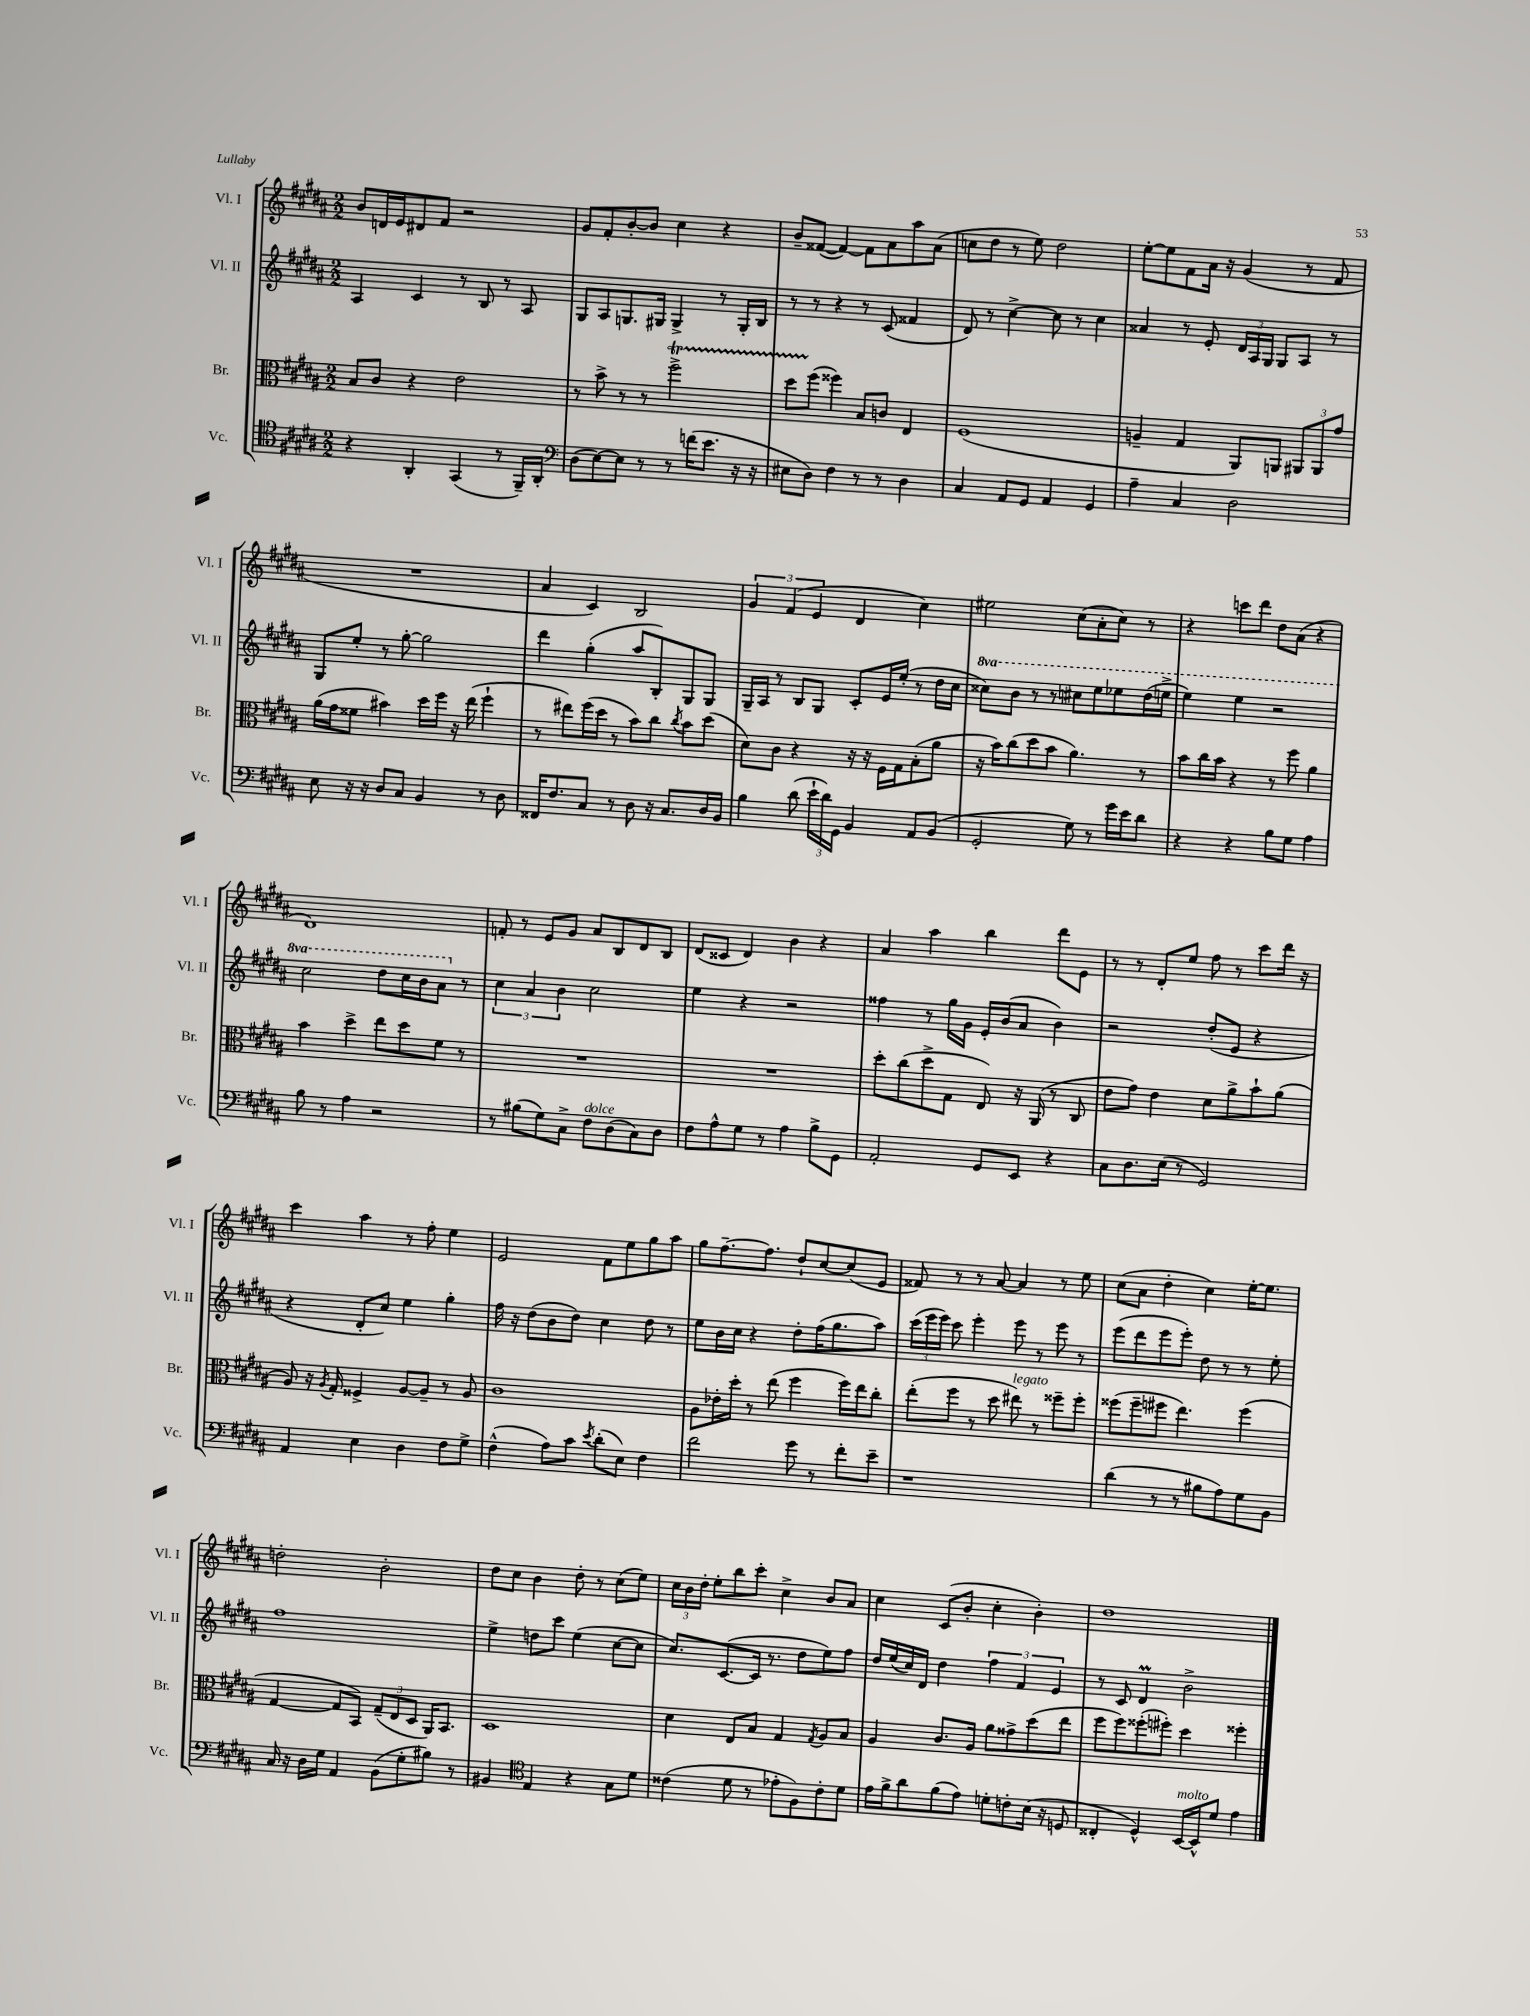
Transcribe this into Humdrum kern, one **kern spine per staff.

**kern	**kern	**kern	**kern
*part4	*part3	*part2	*part1
*staff4	*staff3	*staff2	*staff1
*I"Vc.	*I"Br.	*I"Vl. II	*I"Vl. I
*I'Vc.	*I'Br.	*I'Vl. II	*I'Vl. I
*clefC4	*clefC3	*clefG2	*clefG2
*k[f#c#g#d#a#]	*k[f#c#g#d#a#]	*k[f#c#g#d#a#]	*k[f#c#g#d#a#]
*M2/2	*M2/2	*M2/2	*M2/2
=41	=41	=41	=41
4r	8B/L	4A#/	8b/L
.	8c#/J	.	16dn/L
.	.	.	16e/J
4AA#'/	4r	4c#/	8d#X/
.	.	.	8f#/J
(4GG#/	2e\	8r	2r
.	.	8B/	.
8r	.	8r	.
16FF#~/LL)	.	8A#/	.
16AA#'/JJ	.	.	.
=42	=42	=42	=42
*clefF4	*	*	*
(8D#\L	8r	8G#/L	8g#/L
[8E\)	8b^\	8A#/	8f#'/
8E\J]	8r	8.Gn/	[8b'/
8r	8r	.	8b/J]
.	.	16G#X/Jk	.
8r	2ff#T^\	4G#^/	4cc#\
(16fn\KL	.	.	.
8.e\J	.	.	.
.	.	8r	4r
16r	.	16G#'/LL	.
16r	.	16B/JJ	.
=43	=43	=43	=43
8E#X\L	8dd#TTT\L	8r	8b~/L
8D#\J)	(8ff#\J	8r	([8f##X/J
4F#\	4ff##X\)	4r	4f##/_)
8r	8B/L	8r	8f##\L]
8r	8cn/J	(8c#/	8a#\
4D#\	4E/	4f##X/	8aa#\
.	.	.	(8a#\J
=44	=44	=44	=44
4C#/	(1F#	8d#/)	8ccn\L
.	.	8r	8dd#\J
8AA#/L	.	[4cc#^\	8r
8GG#/J	.	.	8ee\)
4AA#/	.	8cc#\]	2dd#\
.	.	8r	.
4GG#/	.	4cc#\	.
=45	=45	=45	=45
4A#~\	4An~/	4a##X/	[8ee'\L
.	.	.	8ee\]
4C#/	4G#/	8r	8f#\
.	.	8e'/	16a#\Jk
.	.	.	16r
2D#\	8AA#/L)	24d#/LL	(4g#/
.	.	24A#/	.
.	.	24G#/JJ	.
.	8AAn/J	8G#/L	.
.	12AA#X/L	8A#/J	8r
.	12AA#/	.	.
.	.	8r	8f#/
.	12g#/J	.	.
!!LO:LB:g=z
=46	=46	=46	=46
8E\	(16a#\LL	8G#/L	1r
.	16g#\J	.	.
16r	8f##X\J	8ee'/J	.
16r	.	.	.
8D#/L	4b#X\)	8r	.
8C#/J	.	[8gg#'\	.
4BB/	16dd#\LL	2gg#\]	.
.	16ff#\JJ	.	.
.	16r	.	.
.	(16ee\	.	.
8r	4ff#`\	.	.
8D#\	.	.	.
=47	=47	=47	=47
16FF##X/KL	8r	4ddd#\	4a#/
8.F#/	.	.	.
.	8ee#X\L)	.	.
8C#/J	(16ff#\L	(4gg#'\	4c#/)
.	16dd#\JJ	.	.
8r	8r	.	.
8D#\	8b\L)	8aa#/L	2B/
16r	8cc#\J	8B'/)	.
8.C#/L	.	.	.
.	8qcc#/	.	.
.	8b\L	8G#/	.
16D#/L	(8dd#\J	8G#/J	.
16BB/JJ	.	.	.
=48	=48	=48	=48
4B\	8d#\L)	16G#~/LL	6g#/
.	.	16A#/JJ	.
.	8c#\J	8r	.
.	.	.	(6f#/
(8d#\	4r	8B/L	.
.	.	.	6e/
24e`\LL	.	8G#/J	.
24d#\)	.	.	.
24GG#\JJ	.	.	.
4BB/	16r	8c#'/L	4d#/
.	16r	.	.
.	16F#\LL	16e/L	.
.	16G#\J	(16ee'/JJ	.
8AA#/L	(8B'\	8r	4cc#\)
(8BB/J	8a#\J	16dd#\LL	.
.	.	16cc#\JJ	.
=49	=49	=49	=49
*	*	*8va	*
2GG#'/	16r	8ccc##X\L)	2ee#X\
.	16b\KL)	.	.
.	(8cc#\	8bb\J	.
.	8dd#\	8r	.
.	8b\J	8r	.
8G#\)	4.a#\)	8ccc#X\L	(8cc#\L
8r	.	8eee\	8a#'\
16g#\LL	.	8eee-X\	8cc#\J)
16e\J	.	.	.
8d#\J	8r	(16ddd#\L	8r
.	.	16eeen^\JJ	.
=50	=50	=50	=50
4r	8b\L	4eee\)	4r
.	16cc#\L	.	.
.	16b\JJ	.	.
4r	4r	4eee\	8cccn\L
.	.	.	8ddd#\J
8B\L	8r	2r	8dd#\L
8G#\J	8ff#\	.	(8a#\J
4A#\	4a#\	.	4r
!!LO:LB:g=z
=51	=51	=51	=51
8B\	4b\	2ccc#\	1d#)
8r	.	.	.
4A#\	4dd#^\	.	.
2r	8ee\L	8ddd#\L	.
.	8dd#\	16ccc#\L	.
.	.	16bb\J	.
.	8f#\J	8aa#\J	.
*	*	*X8va	*
.	8r	8r	.
=52	=52	=52	=52
8r	1r	6cc#\	8fn'/
(8B#X\L	.	.	8r
.	.	6a#/	.
8G#\)	.	.	8e/L
.	.	6b\	.
8C#^\J	.	.	8g#/J
!LO:TX:a:i:t=dolce	!	!	!
8F#\L	.	2cc#\	8a#/L
(8D#\	.	.	8B/
8C#\)	.	.	8d#/
8D#\J	.	.	8B/J
=53	=53	=53	=53
8F#\L	1r	4ee\	(8d#/L
8A#^^\	.	.	8c##X/J
8G#\J	.	4r	4d#/)
8r	.	.	.
4A#\	.	2r	4b\
8B^\L	.	.	4r
8GG#\J	.	.	.
=54	=54	=54	=54
2AA#'/	8dd#'\L	4ff##X\	4a#/
.	(8cc#\	.	.
.	8dd#^\	8r	4aa#\
.	8G#\J	16gg#\LL	.
.	.	16g#\JJ	.
8GG#/L	8E/)	16e'/LL	4bb\
.	.	(16b/J	.
8EE/J	16r	8a#/J	.
.	(16AA#/	.	.
4r	8r	4b\)	8ddd#\L
.	8C#/	.	8e\J
=55	=55	=55	=55
8C#\L	8e\L	2r	8r
8.D#\	8g#\J)	.	8r
.	4e\	.	8d#'/L
(16E\Jk	.	.	.
8r	.	.	8ee/J
2GG#/)	8d#\L	(8dd#'/L	8ff#\
.	8a#^\	8e/J	8r
.	8b`\	4r	8ccc#\L
.	(8a#\J	.	16ddd#\Jk
.	.	.	16r
!!LO:LB:g=z
=56	=56	=56	=56
4AA#/	8A#/)	4r	4ccc#\
.	16r	.	.
.	8qA#/	.	.
.	16G#'/	.	.
4E\	4F##X^/	8d#'/L	4aa#\
.	.	8cc#/J)	.
4D#\	[8A#/L	4ee\	8r
.	8A#~/J]	.	8ff#'\
8F#\L	8r	4gg#'\	4ee\
8G#^\J	8A#/	.	.
=57	=57	=57	=57
(4F#^^\	1c#	16ff#\	2e/
.	.	16r	.
.	.	(8dd#\L	.
8A#\L)	.	8b\	.
8c#\J	.	8dd#\J)	.
8qe/	.	.	.
(8d#'\L	.	4cc#\	8f#\L
8E\J)	.	.	8ee\
4F#\	.	8dd#\	8gg#\
.	.	8r	8aa#\J
=58	=58	=58	=58
2f#\	8A#\L	8ee\L	8gg#\L
.	16e-X'\L	16b\L	[8.ff#~\
.	16dd#'\JJ	16cc#\JJ	.
.	8r	4r	.
.	.	.	8.ff#\J]
.	(8ee\	.	.
8g#\	4ff#\	8dd#'\L	8dd#`/L
8r	.	(16ff#\K	[8cc#/
.	.	8.gg#\	.
8f#'\L	16ff#\LL)	.	(8cc#/]
.	16ee\J	.	.
8e~\J	8cc#'\J	8aa#\J)	8e/J
=59	=59	=59	=59
1r	(8ee'\L	(24ccc#\LL	8f##X/)
.	.	24eee\	.
.	.	24eee\JJ)	.
.	8ff#\J	8ccc#\	8r
.	8r	4eee'\	8r
.	8dd#\	.	[8a#/
!	!LO:TX:a:i:t=legato	!	!
.	8ee#X\)	8eee\	4a#/]
.	8r	8r	.
.	8ff##X~\L	8eee\	8r
.	8ff##'\J	8r	8ee\
=60	=60	=60	=60
(4d#\	(8ff##X\L	(8eee\L	(8cc#\L
.	8ff##~\	8ddd#\	8a#\J
8r	8ff#X\J	8eee\	4dd#'\
8r	4.ee\)	8eee'\J)	.
8B#X\L	.	8dd#\	4cc#\)
8A#\)	.	8r	.
8G#\	(4ff#\	8r	[16ee'\KL
.	.	.	8.ee\J]
8BB\J	.	8ee'\	.
!!LO:LB:g=z
=61	=61	=61	=61
16C#/	[4G#/	1ff#	2ddn'\
16r	.	.	.
16D#\LL	.	.	.
16G#\JJ	.	.	.
4AA#/	8G#/L]	.	.
.	8BB/J)	.	.
(8BB\L	(12G#~/L	.	2b'\
.	12E/	.	.
8G#'\	.	.	.
.	12D#/J	.	.
8B#X\J)	16AA#/KL)	.	.
.	8.BB/J	.	.
8r	.	.	.
=62	=62	=62	=62
4BB#X/	1D#	4ee^\	8dd#\L
.	.	.	8cc#\J
*clefC4	*	*	*
4E/	.	8ddn\L	4b\
.	.	8ccc#\J	.
4r	.	(4ee\	8dd#'\
.	.	.	8r
8G#\L	.	[8cc#\L	(8cc#\L
8d#\J	.	8cc#\J]	8ee\J)
=63	=63	=63	=63
(4c##X\	4d#\	8.cc#/L)	24cc#\LL
.	.	.	24b\
.	.	.	24dd#'\JJ
.	.	.	8ee'\L
.	.	([8.c#/	.
8d#\	8E/L	.	8bb\
8r	8B/J	16c#/Jk]	8ccc#'\J
.	.	8.r	.
8e-X'\L	4G#/	.	4cc#^\
8F#\)	.	8dd#\L	.
.	8qG#/	.	.
8c##'\	8A#/L	8ee\)	8b/L
8d#\J	8B/J	8ff#\J	8a#/J
=64	=64	=64	=64
16e\LL	4A#/	16dd#/LL	4cc#\
16f#^\J	.	(16ee/	.
8a#\	.	16cc#/)	.
.	.	16d#/JJ	.
(8f#\	8.c#/L	4dd#\	(8c#/L
8e\J)	.	.	8b'/J
.	16A#/Jk	.	.
8dn'\L	8a#\L	6ff#\	4cc#'\
8cn'\	8g##X^\	.	.
.	.	6f#/	.
(16B\Jk	(8dd#\	.	4b'\)
16r	.	.	.
.	.	6e/	.
8Dn/	8ee\J	.	.
=65	=65	=65	=65
4C##X'/	8ff#\L	8r	1dd#
.	8ff#\)	8c#/	.
4D#^^/)	(8ff##X'\	4d#m/	.
.	8ff#X'\J)	.	.
!LO:TX:a:i:t=molto	!	!	!
[16BB/LL	4dd#\	2b^\	.
16BB^^/J]	.	.	.
8d#/J	.	.	.
4e\	4ff##X'\	.	.
==	==	==	==
*-	*-	*-	*-
